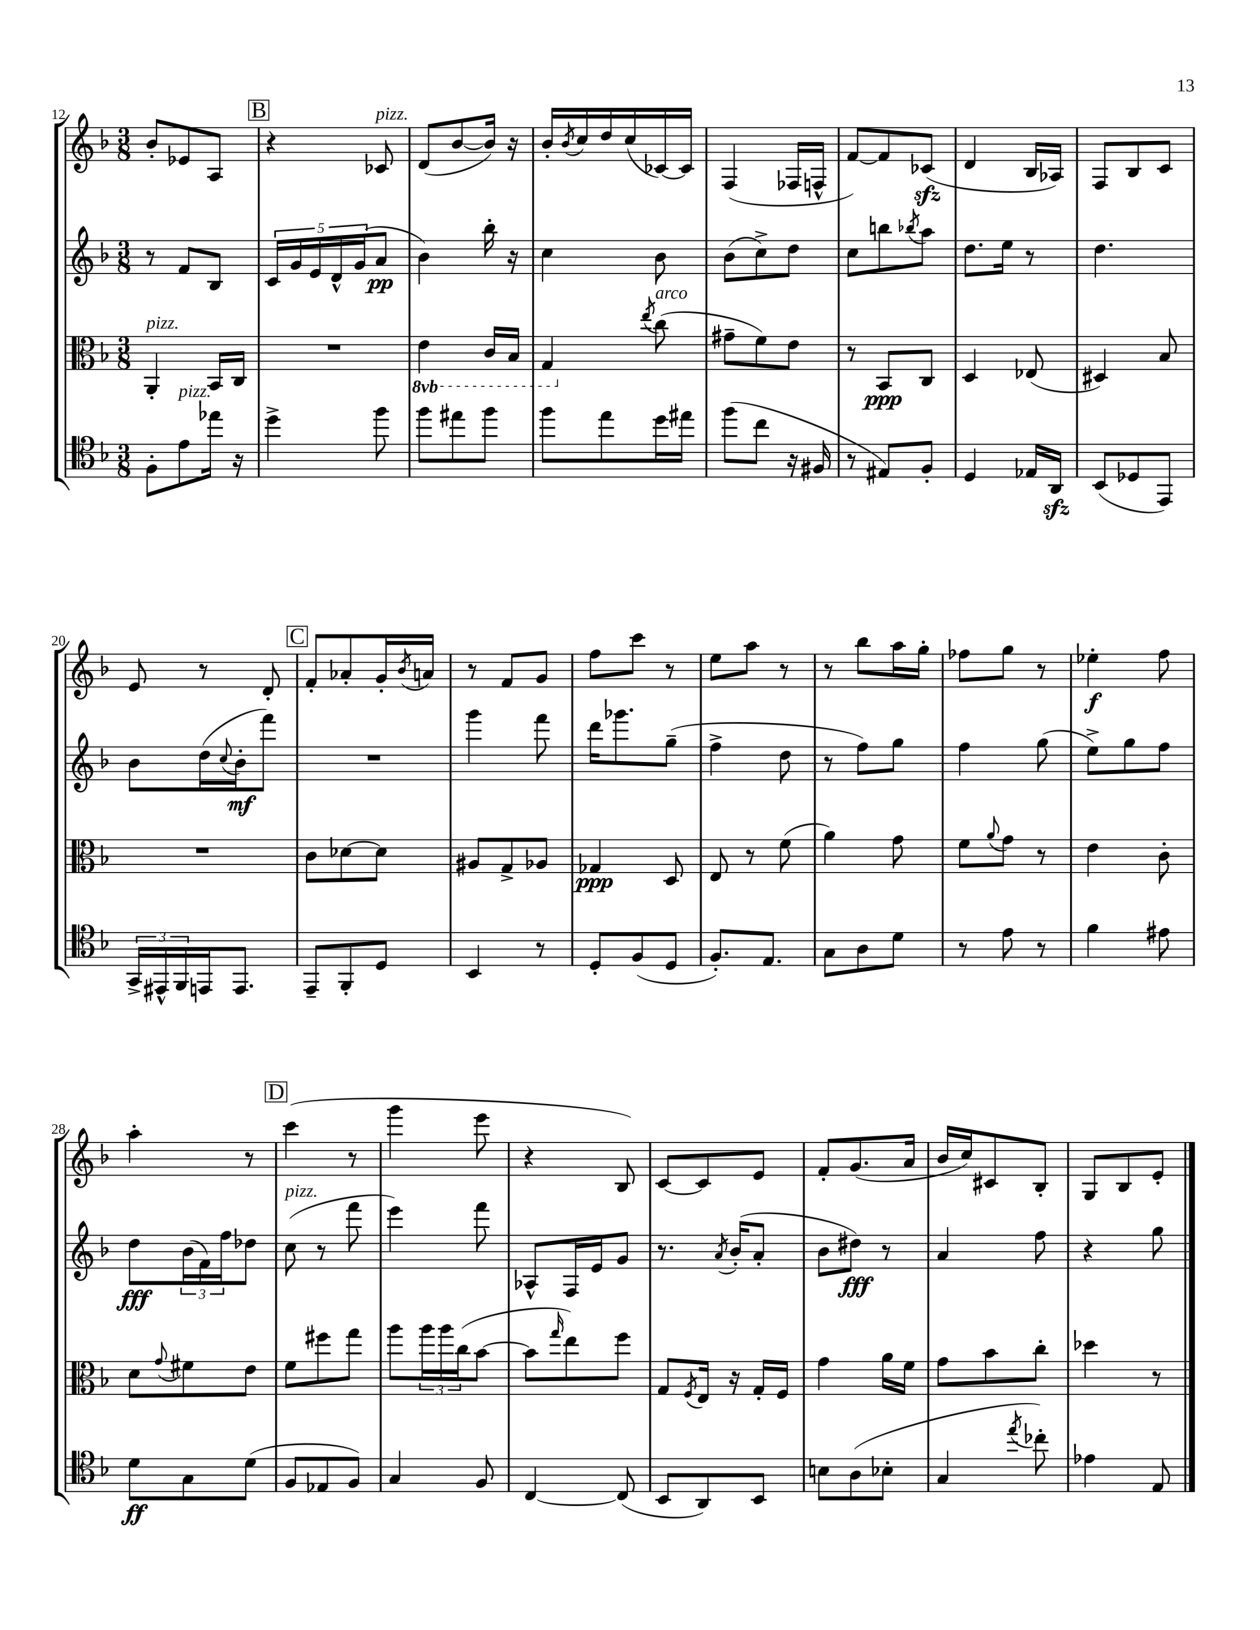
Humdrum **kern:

**kern	**dynam	**kern	**dynam	**kern	**dynam	**kern	**dynam
*part4	*part4	*part3	*part3	*part2	*part2	*part1	*part1
*staff4	*staff4	*staff3	*staff3	*staff2	*staff2	*staff1	*staff1
*clefC4	*	*clefC3	*	*clefG2	*	*clefG2	*
*k[b-]	*	*k[b-]	*	*k[b-]	*	*k[b-]	*
*M3/8	*	*M3/8	*	*M3/8	*	*M3/8	*
=12	=12	=12	=12	=12	=12	=12	=12
!	!	!LO:TX:a:i:t=pizz.	!	!	!	!	!
8F'\L	.	4AA'/	.	8r	.	8b-'/L	.
!LO:TX:a:i:t=pizz.	!	!	!	!	!	!	!
8e\	.	.	.	8f/L	.	8e-X/	.
16ee-X\Jk	.	16BB-/LL	.	8B-/J	.	8A/J	.
16r	.	16C/JJ	.	.	.	.	.
!!LO:REH:place=s1:t=B
=13	=13	=13	=13	=13	=13	=13	=13
4dd^\	.	4.r	.	20c/LL	.	4r	.
.	.	.	.	20g/	.	.	.
.	.	.	.	20e/	.	.	.
.	.	.	.	20d^^/	.	.	.
.	.	.	.	(20g/J	.	.	.
!	!	!	!	!	!	!LO:TX:a:i:t=pizz.	!
8ff\	.	.	.	8a/J	pp	8c-X/	.
=14	=14	=14	=14	=14	=14	=14	=14
*	*	*8ba	*	*	*	*	*
8ff\L	.	4E\	.	4b-\)	.	(8d/L	.
8ee#X\	.	.	.	.	.	[8b-/	.
8ff\J	.	16C/LL	.	16bb-'\	.	16b-/Jk])	.
.	.	16BB-/JJ	.	16r	.	16r	.
=15	=15	=15	=15	=15	=15	=15	=15
8ff\L	.	4GG/	.	4cc\	.	16b-'/LL	.
.	.	.	.	.	.	8qb-/	.
.	.	.	.	.	.	16cc/	.
8ee\	.	.	.	.	.	16dd/	.
.	.	.	.	.	.	(16cc/	.
*	*	*X8ba	*	*	*	*	*
.	.	8qee/	.	.	.	.	.
!	!	!LO:TX:a:i:t=arco	!	!	!	!	!
16dd\L	.	(8cc\	.	8b-\	.	[16c-X/)	.
16ee#X\JJ	.	.	.	.	.	16c-/JJ]	.
=16	=16	=16	=16	=16	=16	=16	=16
(8ff\L	.	8g#X~\L	.	(8b-\L	.	(4F/	.
8cc\J	.	8f\)	.	8cc^\)	.	.	.
16r	.	8e\J	.	8dd\J	.	16F-X/LL	.
16F#X/	.	.	.	.	.	16Fn^^/JJ	.
=17	=17	=17	=17	=17	=17	=17	=17
8r	.	8r	.	8cc\L	.	[8f/L)	.
8E#X/L)	.	8BB-/L	ppp	8bbn\	.	8f/]	.
.	.	.	.	8qbb-X/	.	.	.
8F'/J	.	8C/J	.	8aa\J	.	(8c-Xzz/J	.
=18	=18	=18	=18	=18	=18	=18	=18
4D/	.	4D/	.	8.dd\L	.	4d/	.
.	.	.	.	16ee\Jk	.	.	.
16E-X/LL	.	(8E-X/	.	8r	.	16B-/LL	.
16AAzz/JJ	.	.	.	.	.	16A-X/JJ)	.
=19	=19	=19	=19	=19	=19	=19	=19
(8BB-/L	.	4D#X/)	.	4.dd\	.	8F/L	.
8D-X/	.	.	.	.	.	8B-/	.
8EE/J)	.	8B-/	.	.	.	8c/J	.
!!LO:LB:g=z
=20	=20	=20	=20	=20	=20	=20	=20
24GG^/LL	.	4.r	.	8b-\L	.	8e/	.
24EE#X^^/	.	.	.	.	.	.	.
24FF/	.	.	.	.	.	.	.
16EEn/J	.	.	.	(16dd\L	.	8r	.
.	.	.	.	8qqcc/	.	.	.
8.EE/J	.	.	.	16b-'\J	mf	.	.
.	.	.	.	8fff\J)	.	8d'/	.
!!LO:REH:place=s1:t=C
=21	=21	=21	=21	=21	=21	=21	=21
8EE~/L	.	8c\L	.	4.r	.	8f'/L	.
8FF'/	.	[8d-X\	.	.	.	8a-X'/	.
8D/J	.	8d-\J]	.	.	.	16g'/L	.
.	.	.	.	.	.	8qb-/	.
.	.	.	.	.	.	16an/JJ	.
=22	=22	=22	=22	=22	=22	=22	=22
4BB-/	.	8A#X/L	.	4ggg\	.	8r	.
.	.	8G^/	.	.	.	8f/L	.
8r	.	8A-X/J	.	8fff\	.	8g/J	.
=23	=23	=23	=23	=23	=23	=23	=23
8D'/L	.	4G-X/	ppp	16ddd\KL	.	8ff\L	.
.	.	.	.	8.ggg-X\	.	.	.
(8F/	.	.	.	.	.	8ccc\J	.
8D/J	.	8D/	.	(8gg~\J	.	8r	.
=24	=24	=24	=24	=24	=24	=24	=24
8.F'/L)	.	8E/	.	4ff^\	.	8ee\L	.
.	.	8r	.	.	.	8aa\J	.
8.E/J	.	.	.	.	.	.	.
.	.	(8f\	.	8dd\	.	8r	.
=25	=25	=25	=25	=25	=25	=25	=25
8G\L	.	4a\)	.	8r	.	8r	.
8A\	.	.	.	8ff\L)	.	8bb-\L	.
8d\J	.	8g\	.	8gg\J	.	16aa\L	.
.	.	.	.	.	.	16gg'\JJ	.
=26	=26	=26	=26	=26	=26	=26	=26
8r	.	8f\L	.	4ff\	.	8ff-X\L	.
.	.	8qqa/	.	.	.	.	.
8e\	.	8g\J	.	.	.	8gg\J	.
8r	.	8r	.	(8gg\	.	8r	.
=27	=27	=27	=27	=27	=27	=27	=27
4f\	.	4e\	.	8ee^\L)	.	4ee-X'\	f
.	.	.	.	8gg\	.	.	.
8e#X\	.	8c'\	.	8ff\J	.	8ff\	.
!!LO:LB:g=z
=28	=28	=28	=28	=28	=28	=28	=28
8d\L	ff	8d\L	.	8dd\L	fff	4aa'\	.
.	.	8qqg/	.	.	.	.	.
8G\	.	8f#X\	.	(24b-\L	.	.	.
.	.	.	.	24f\)	.	.	.
.	.	.	.	24ff\J	.	.	.
(8d\J	.	8e\J	.	8dd-X\J	.	8r	.
!!LO:REH:place=s1:t=D
=29	=29	=29	=29	=29	=29	=29	=29
!	!	!	!	!LO:TX:a:i:t=pizz.	!	!	!
8F/L	.	8f\L	.	(8cc\	.	(4ccc\	.
8E-X/	.	8ff#X\	.	8r	.	.	.
8F/J)	.	8gg\J	.	8fff\	.	8r	.
=30	=30	=30	=30	=30	=30	=30	=30
4G/	.	8aa\L	.	4eee\)	.	4ggg\	.
.	.	24aa\L	.	.	.	.	.
.	.	24aa\	.	.	.	.	.
.	.	(24cc\J	.	.	.	.	.
8F/	.	[8b-\J	.	8fff\	.	8eee\	.
=31	=31	=31	=31	=31	=31	=31	=31
[4C/	.	8b-\L]	.	8A-X^^/L	.	4r	.
.	.	16qqgg/	.	.	.	.	.
.	.	8ee\)	.	16F/L	.	.	.
.	.	.	.	16e/J	.	.	.
(8C/]	.	8ff\J	.	8g/J	.	8B-/)	.
=32	=32	=32	=32	=32	=32	=32	=32
8BB-/L	.	8G/L	.	8.r	.	[8c/L	.
.	.	8qF/	.	.	.	.	.
8AA/)	.	16E/Jk	.	.	.	8c/]	.
.	.	.	.	8qa/	.	.	.
.	.	16r	.	(16b-'/KL	.	.	.
8BB-/J	.	16G'/LL	.	8a'/J	.	8e/J	.
.	.	16F/JJ	.	.	.	.	.
=33	=33	=33	=33	=33	=33	=33	=33
8Bn\L	.	4g\	.	8b-\L	.	8f'/L	.
(8A\	.	.	.	8dd#X\J)	fff	(8.g/	.
8B-X'\J	.	16a\LL	.	8r	.	.	.
.	.	16f\JJ	.	.	.	16a/Jk	.
=34	=34	=34	=34	=34	=34	=34	=34
4G/	.	8g\L	.	4a/	.	16b-/LL	.
.	.	.	.	.	.	16cc/J)	.
.	.	8b-\	.	.	.	8c#X/	.
8qee/	.	.	.	.	.	.	.
8cc-X'\)	.	8cc'\J	.	8ff\	.	8B-'/J	.
=35	=35	=35	=35	=35	=35	=35	=35
4e-X\	.	4dd-X\	.	4r	.	8G/L	.
.	.	.	.	.	.	8B-/	.
8E/	.	8r	.	8gg\	.	8e'/J	.
==	==	==	==	==	==	==	==
*-	*-	*-	*-	*-	*-	*-	*-
